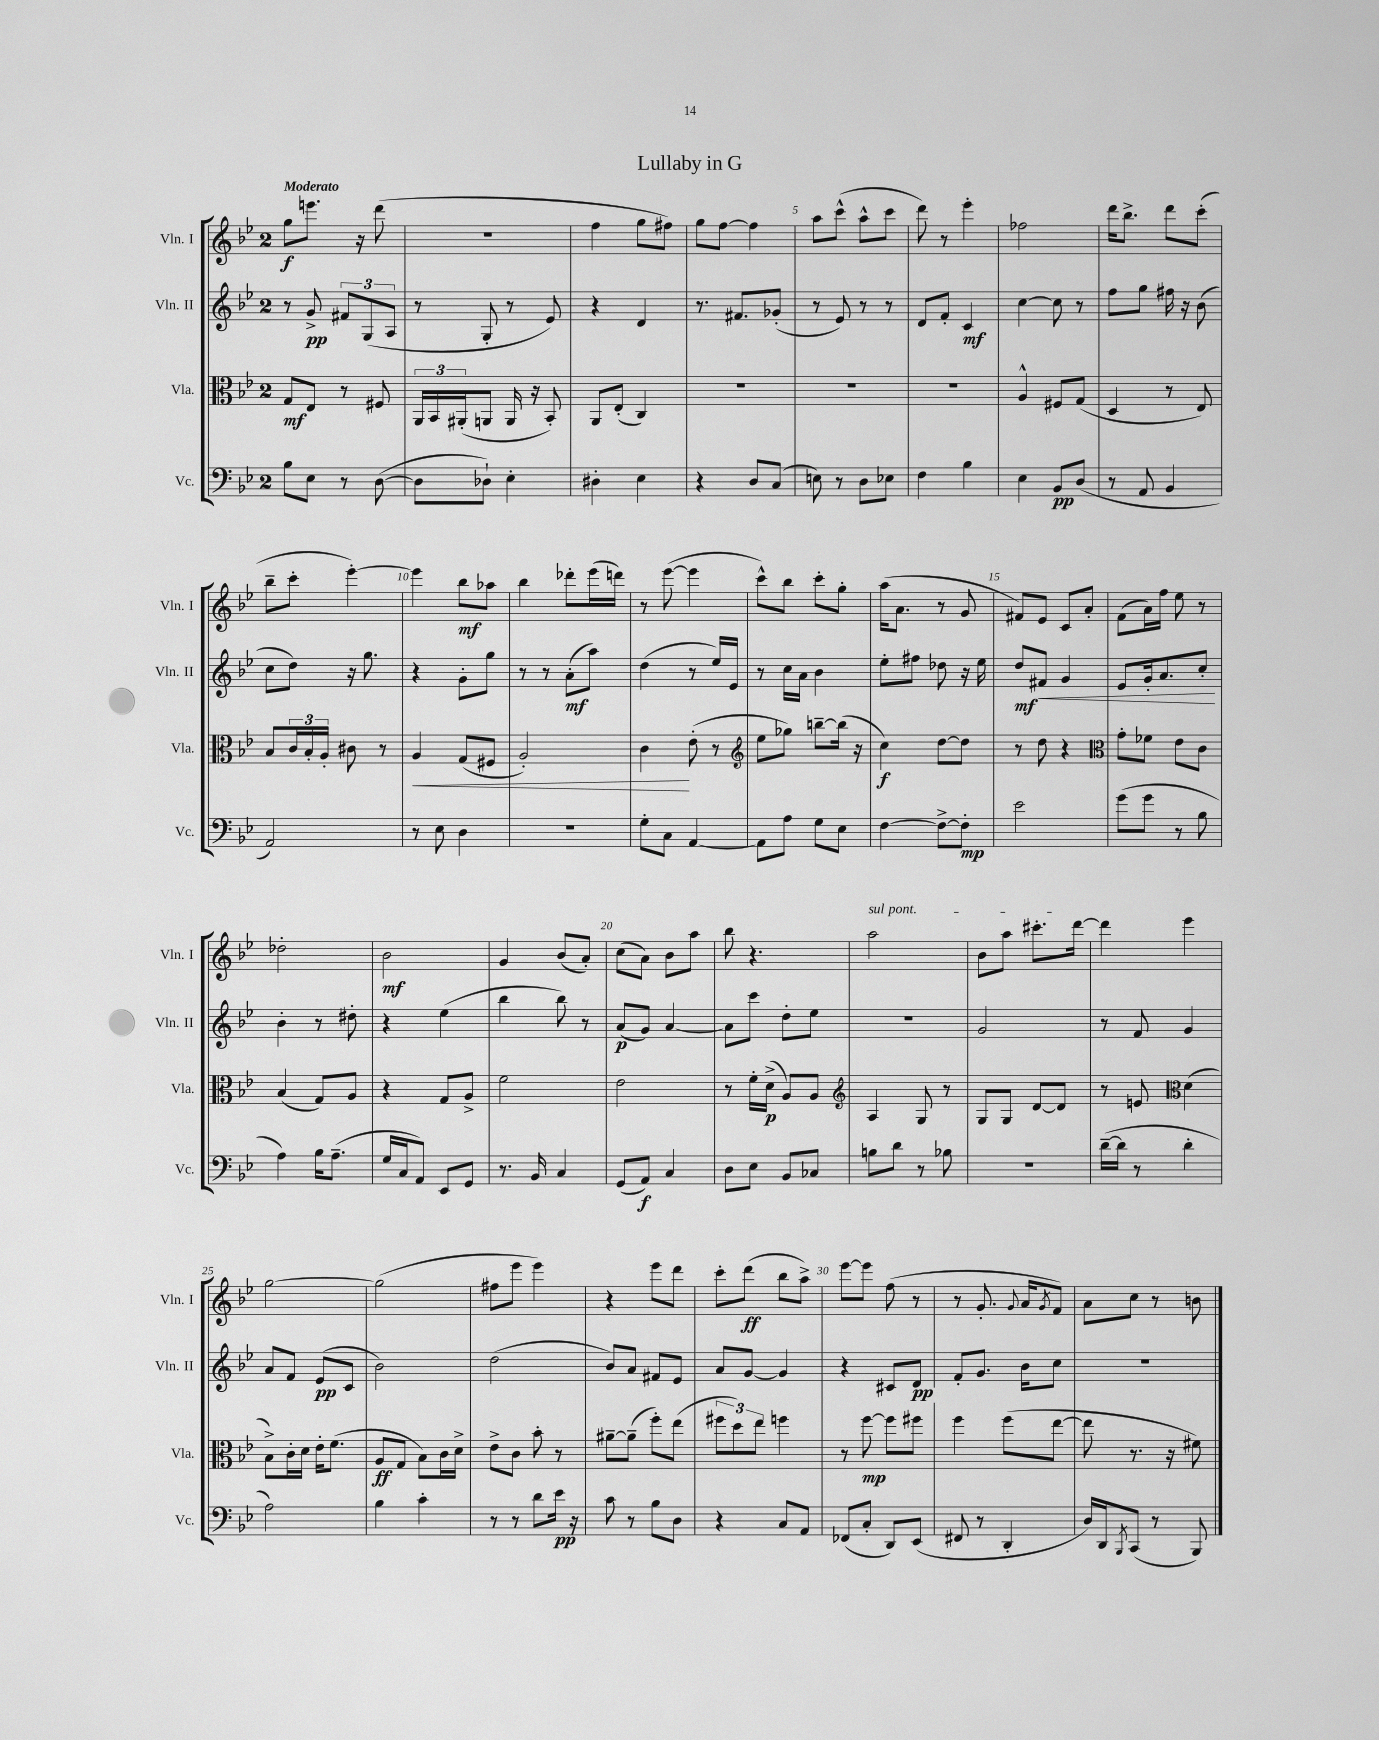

**kern	**kern	**kern	**kern
*staff4	*staff3	*staff2	*staff1
*clefF4	*clefC3	*clefG2	*clefG2
*k[b-e-]	*k[b-e-]	*k[b-e-]	*k[b-e-]
*M2/4	*M2/4	*M2/4	*M2/4
8B-	8G	8r	8gg
8E-	8E-	8g^	8.eee
8r	8r	12f#	.
.	.	.	16r
.	.	(12G	.
([8D	8F#	.	(8ddd
.	.	12A	.
=	=	=	=
8D]	24AA	8r	2r
.	24BB-	.	.
.	(24AA#'	.	.
8D-`)	8AA	8G'	.
4E-'	16AA	8r	.
.	16r	.	.
.	8BB-')	8e-)	.
=	=	=	=
4D#'	8AA	4r	4ff
.	(8E-'	.	.
4E-	4C)	4d	8gg
.	.	.	8ff#)
=	=	=	=
4r	2r	8.r	8gg
.	.	.	[8ff
.	.	8.f#	.
8D	.	.	4ff]
(8C	.	(8g-'	.
=	=	=	=
8E)	2r	8r	8aa
8r	.	8e-)	(8ccc^^
8D	.	8r	8aa^^
8E-	.	8r	8ccc
=	=	=	=
4F	2r	8d	8ddd)
.	.	8f'	8r
4B-	.	4c	4eee-'
=	=	=	=
4E-	4A^^	[4cc	2ff-
8BB-	8F#	8cc]	.
(8D	(8G	8r	.
=	=	=	=
8r	4D	8ff	16ddd
.	.	.	8.bb-^
8AA	.	8gg	.
4BB-	8r	16ff#	8ddd
.	.	16r	.
.	8E-)	(8b-	(8ccc'
=	=	=	=
2AA)	8B-	8cc	8bb-~
.	24c	8dd)	8ccc'
.	24B-'	.	.
.	24A'	.	.
.	8c#	16r	[4eee-')
.	.	8.gg	.
.	8r	.	.
=	=	=	=
8r	4A	4r	4eee-]
8E-	.	.	.
4D	(8G	8g'	8bb-
.	8F#	8gg	8aa-
=	=	=	=
2r	2A')	8r	4bb-
.	.	8r	.
.	.	(8a'	8ddd-'
.	.	8aa)	(16eee-
.	.	.	16ddd)
=	=	=	=
8G'	4c	(4dd	8r
8C	.	.	([8eee-
[4AA	(8e-'	8r	4eee-]
.	8r	16ee-)	.
.	.	16e-	.
=	=	=	=
*	*clefG2	*	*
8AA]	8ee-	8r	8ccc^^)
8A	8gg-)	16cc	8bb-
.	.	16a	.
8G	[8bb~	4b-	8ccc'
8E-	(16bb]	.	8gg'
.	16r	.	.
=	=	=	=
[4F	4cc)	8ee-'	(16aa
.	.	.	8.a
.	.	8ff#	.
8F^_	[8dd	8dd-	8r
8F']	8dd]	16r	8g
.	.	16ee-	.
=	=	=	=
2e-	8r	8dd	8f#)
.	8dd	8f#	8e-
.	4r	4g	8c
.	.	.	8a'
=	=	=	=
*	*clefC3	*	*
(8g	8g'	8e-	(8f
8g	8f-	16g'	16a)
.	.	8.a	16ff
8r	8e-	.	8ee-
8B-	8c	8cc'	8r
=	=	=	=
4A)	(4B-	4b-'	2dd-'
16B-	8G)	8r	.
(8.A~	.	.	.
.	8A	8dd#'	.
=	=	=	=
16G	4r	4r	2b-
16C	.	.	.
8AA)	.	.	.
8EE-	8G	(4ee-	.
8GG	8A^	.	.
=	=	=	=
8.r	2f	4bb-	4g
16BB-	.	.	.
4C	.	8bb-)	(8b-
.	.	8r	8a')
=	=	=	=
(8GG	2e-	(8a	(8cc
8AA)	.	8g)	8a)
4C	.	[4a	8b-
.	.	.	8aa
=	=	=	=
8D	8r	8a]	8bb-
8E-	16f'	8ccc	4.r
.	(16d^	.	.
8BB-	8A)	8dd'	.
8C-	8A	8ee-	.
=	=	=	=
*	*clefG2	*	*
8B	4A	2r	2aa
8d	.	.	.
8r	8G	.	.
8B-	8r	.	.
=	=	=	=
2r	8G	2g	8b-
.	8G	.	8aa
.	[8d	.	8.ccc#'
.	8d]	.	.
.	.	.	[16ddd
=	=	=	=
([16d~	8r	8r	4ddd]
16d]	.	.	.
8r	8e	8f	.
*	*clefC3	*	*
4d'	(4d	4g	4eee-
=	=	=	=
2A)	8B-^)	8a	[2gg
.	16c'	8f	.
.	16d	.	.
.	16e-'	(8e-	.
.	(8.f	.	.
.	.	8c	.
=	=	=	=
4B-	8A	2b-)	(2gg]
.	8G	.	.
4c'	8B-)	.	.
.	16c	.	.
.	16d^	.	.
=	=	=	=
8r	8e-^	(2dd	8ff#
8r	8c	.	8eee-
8d	8b-'	.	4eee-)
16e-	8r	.	.
16r	.	.	.
=	=	=	=
8c	[8a#~	8b-)	4r
8r	(8a#~]	8a	.
8B-	8ff')	8f#	8eee-
8D	(8ee-	8e-	8ddd
=	=	=	=
4r	12ff#	8a	8ccc'
.	12dd)	.	.
.	.	[8g	(8ddd
.	12ee-	.	.
8C	4ff	4g]	8bb-
8AA	.	.	8aa^)
=	=	=	=
(8FF-	8r	4r	[8eee-
8C'	[8ff	.	8eee-]
8DD)	8ff]	8c#	(8ff
(8EE-	8ff#	8d	8r
=	=	=	=
8FF#	4ff	8f'	8r
8r	.	8.g	8.g'
4DD'	(8ff	.	.
.	.	.	8qqg
.	.	16b-	16a
.	.	.	8qg
.	[8ee-	8cc	8f)
=	=	=	=
16D)	8ee-]	2r	8a
16DD	.	.	.
8qBBB-	.	.	.
(8CC	8.r	.	8cc
8r	.	.	8r
.	16r	.	.
8BBB-)	8f#)	.	8b
==	==	==	==
*-	*-	*-	*-
